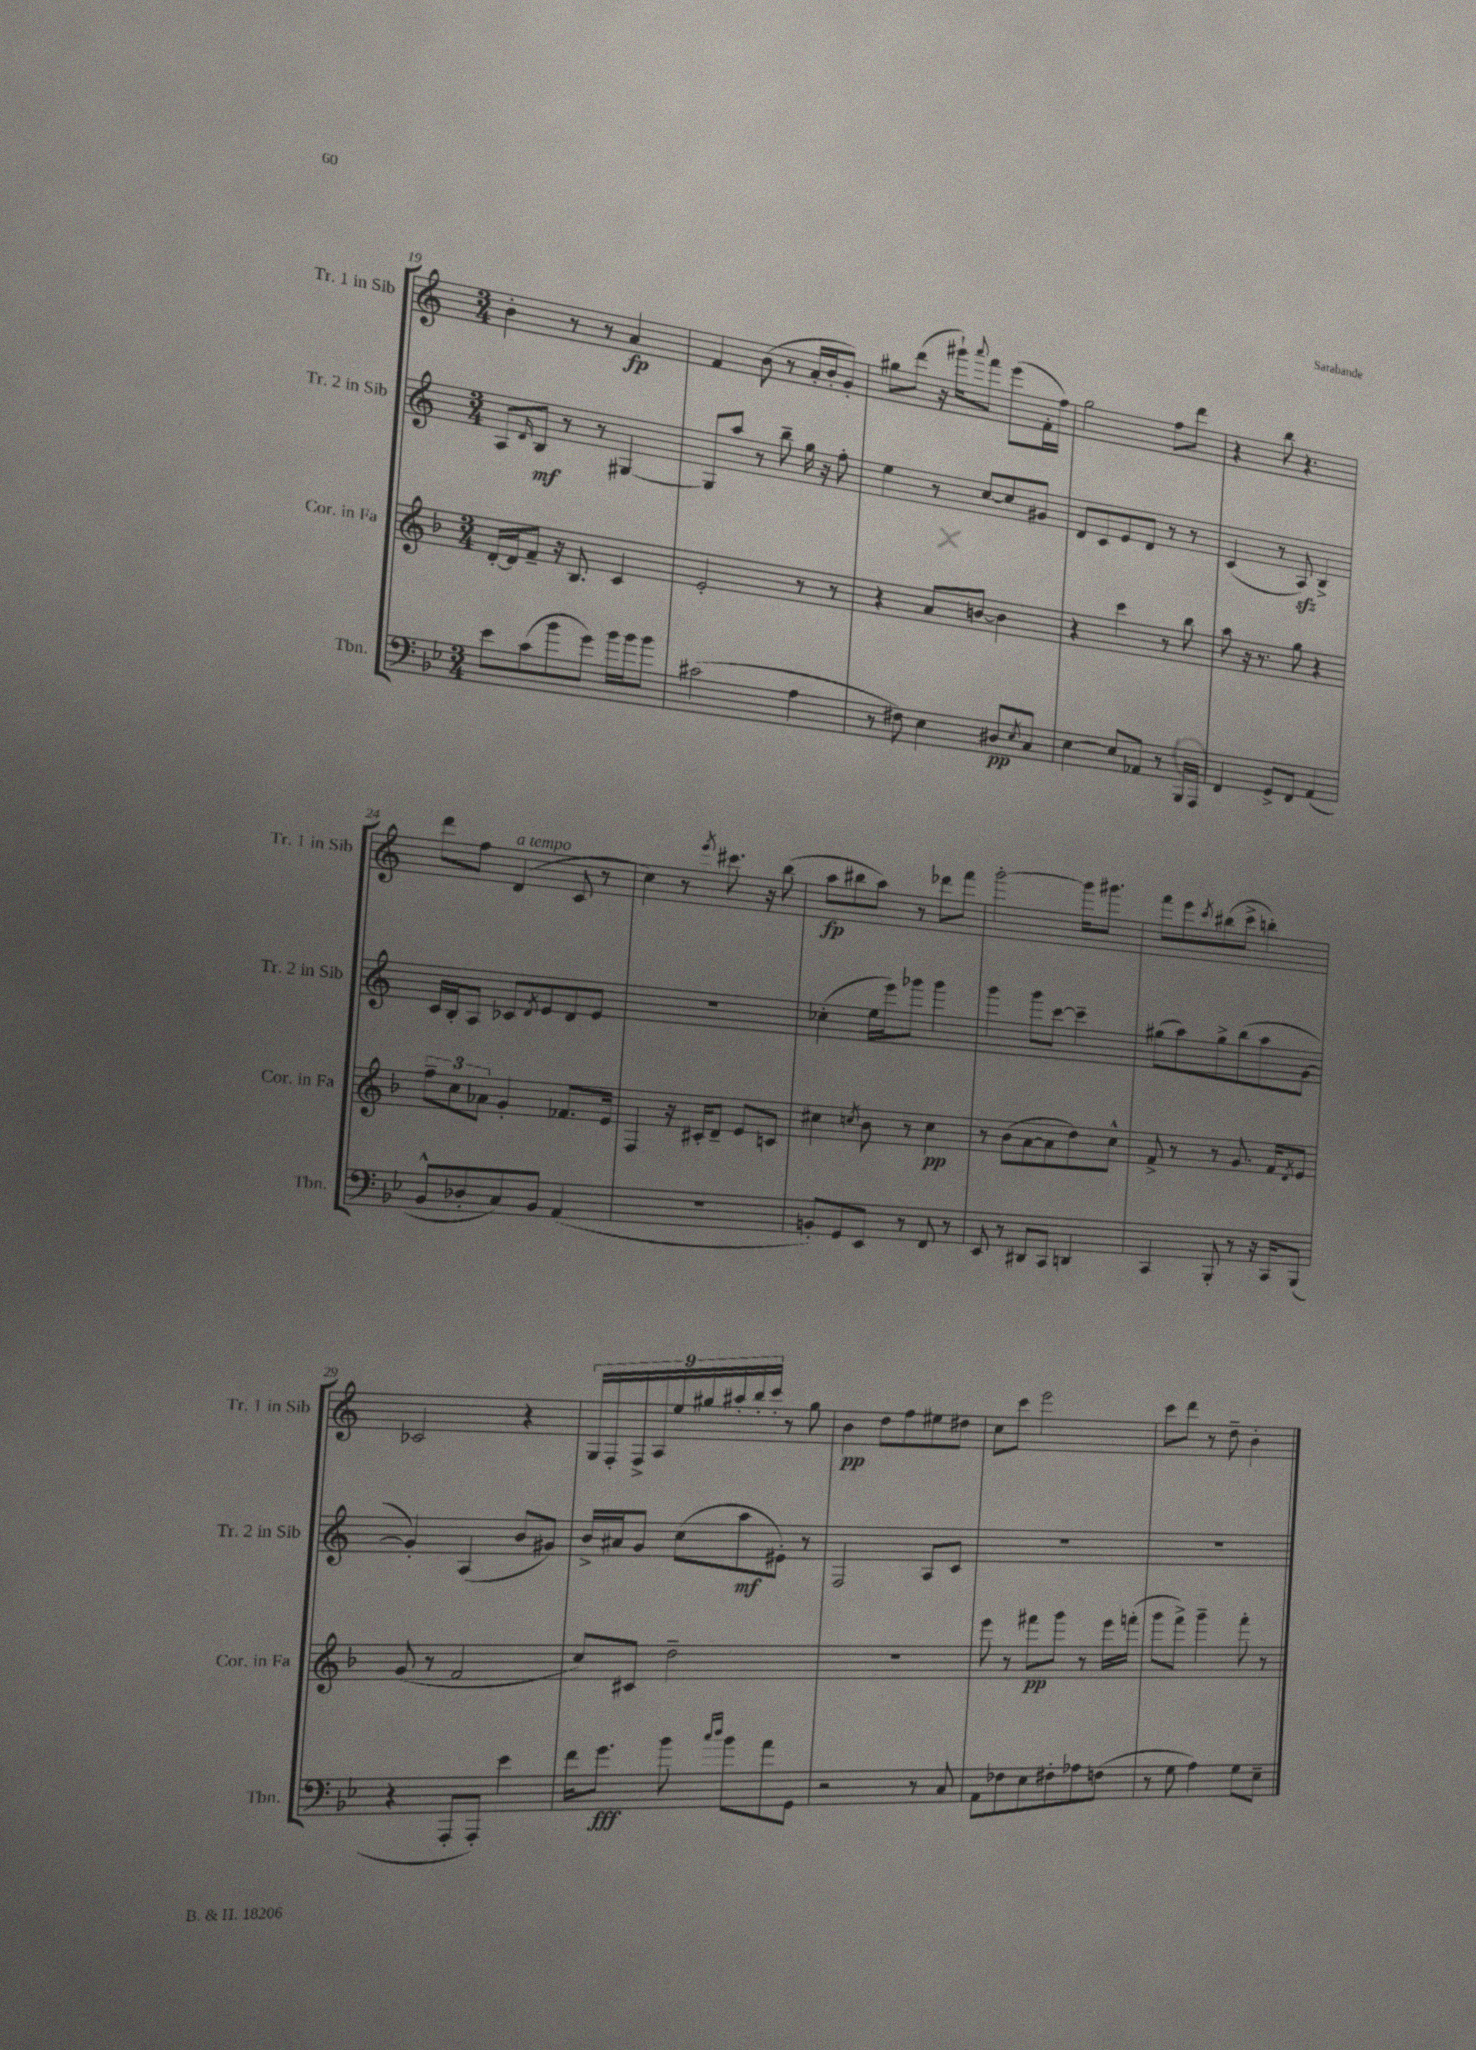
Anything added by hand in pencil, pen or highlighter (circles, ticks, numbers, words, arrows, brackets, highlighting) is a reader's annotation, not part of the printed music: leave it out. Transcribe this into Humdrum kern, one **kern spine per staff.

**kern	**dynam	**kern	**dynam	**kern	**dynam	**kern	**dynam
*part4	*part4	*part3	*part3	*part2	*part2	*part1	*part1
*staff4	*staff4	*staff3	*staff3	*staff2	*staff2	*staff1	*staff1
*I"Tbn.	*	*I"Cor. in Fa	*	*I"Tr. 2 in Sib	*	*I"Tr. 1 in Sib	*
*I'Tbn.	*	*I'Cor. in Fa	*	*I'Tr. 2 in Sib	*	*I'Tr. 1 in Sib	*
*clefF4	*	*clefG2	*	*clefG2	*	*clefG2	*
*k[b-e-]	*	*k[b-]	*	*k[]	*	*k[]	*
*M3/4	*	*M3/4	*	*M3/4	*	*M3/4	*
=19	=19	=19	=19	=19	=19	=19	=19
8e-\L	.	[16d'/LL	.	8A/L	.	4b'\	.
.	.	16d/J]	.	.	.	.	.
.	.	.	.	16qqd/	.	.	.
(8c\	.	8f~/J	.	8B/J	mf	.	.
8b-\	.	16r	.	8r	.	8r	.
.	.	8.B-/	.	.	.	.	.
8g\J)	.	.	.	8r	.	8r	.
16b-\LL	.	4c/	.	[4G#X/	.	4a/	fp
16b-\J	.	.	.	.	.	.	.
8b-\J	.	.	.	.	.	.	.
=20	=20	=20	=20	=20	=20	=20	=20
(2c#X\	.	2e'/	.	8G#/L]	.	4f/	.
.	.	.	.	8aa/J	.	.	.
.	.	.	.	8r	.	(8b\	.
.	.	.	.	8bb~\	.	8r	.
4A\	.	8r	.	16gg\	.	16a'/LL	.
.	.	.	.	16r	.	16b'/J	.
.	.	8r	.	8ff'\	.	8g'/J)	.
=21	=21	=21	=21	=21	=21	=21	=21
8r	.	4r	.	4ee\	.	8gg#X\L	.
8F#X\)	.	.	.	.	.	(8ddd\J	.
4E-\	.	8a/L	.	8r	.	16r	.
.	.	.	.	.	.	16ggg#X`\KL)	.
.	.	.	.	.	.	8qqaaa/	.
.	.	[8bn/J	.	[8cc/L	.	8fff\J	.
8D#X/L	pp	4b\]	.	8cc/]	.	(8eee\L	.
8qE-/	.	.	.	.	.	.	.
8C/J	.	.	.	8g#X/J	.	16f'\L	.
.	.	.	.	.	.	16ff\JJ)	.
=22	=22	=22	=22	=22	=22	=22	=22
[4E-\	.	4r	.	8d/L	.	2gg\	.
.	.	.	.	8c/	.	.	.
8E-/L]	.	4ccc\	.	8e/	.	.	.
8AA-X/J	.	.	.	8d/J	.	.	.
8r	.	8r	.	8r	.	8ff\L	.
16BBB-/LL	.	8bb-\	.	8r	.	8ddd\J	.
16AAA/JJ	.	.	.	.	.	.	.
=23	=23	=23	=23	=23	=23	=23	=23
4FF/	.	8aa\	.	(4c/	.	4r	.
.	.	16r	.	.	.	.	.
.	.	8.r	.	.	.	.	.
8GG^/L	.	.	.	8r	.	8bb\	.
8FF/J	.	8gg\	.	8Azz/)	.	4.r	.
(4AA/	.	4r	.	4B^/	.	.	.
!!LO:LB:g=z
=24	=24	=24	=24	=24	=24	=24	=24
8BB-^^/L	.	12ff~\L	.	16c/LL	.	8ddd\L	.
.	.	.	.	16B'/J	.	.	.
.	.	12cc\	.	.	.	.	.
8D-X'/	.	.	.	8A/J	.	8ff\J	.
.	.	12a-X\J	.	.	.	.	.
!	!	!	!	!	!	!LO:TX:a:i:t=a tempo	!
8C/)	.	4g'/	.	8c-X/L	.	(4d/	.
.	.	.	.	8qd/	.	.	.
8BB-/J	.	.	.	8e/	.	.	.
(4AA/	.	8.f-X/L	.	8d/	.	8c/	.
.	.	.	.	8e/J	.	8r	.
.	.	16e/Jk	.	.	.	.	.
=25	=25	=25	=25	=25	=25	=25	=25
2.r	.	4F/	.	2.r	.	4cc\)	.
.	.	16r	.	.	.	8r	.
.	.	16c#X'/KL	.	.	.	.	.
.	.	.	.	.	.	8qeee/	.
.	.	8d~/J	.	.	.	8.ccc#X\	.
.	.	8e/L	.	.	.	.	.
.	.	.	.	.	.	16r	.
.	.	8cn/J	.	.	.	(8bb\	.
=26	=26	=26	=26	=26	=26	=26	=26
8BBn'/L)	.	4cc#X\	.	(4cc-X'\	.	8aa\L	fp
8GG/	.	.	.	.	.	8bb#X\	.
.	.	8qccn/	.	.	.	.	.
8EE-/J	.	8b-\	.	16ee\LL	.	8aa\J)	.
.	.	.	.	16eee\J)	.	.	.
8r	.	8r	.	8ggg-X\J	.	8r	.
8FF/	.	4cc\	pp	4ggg-\	.	8ddd-X\L	.
8r	.	.	.	.	.	8fff\J	.
=27	=27	=27	=27	=27	=27	=27	=27
8EE-/	.	8r	.	4ggg\	.	[2ggg'\	.
8r	.	(8b-\L	.	.	.	.	.
8DD#X/L	.	[8a\	.	8ggg\L	.	.	.
8CC/J	.	8a\]	.	[8ccc\J	.	.	.
4DDn/	.	8dd\)	.	4ccc~\]	.	16ggg\KL]	.
.	.	.	.	.	.	8.ggg#X\J	.
.	.	8cc^^\J	.	.	.	.	.
=28	=28	=28	=28	=28	=28	=28	=28
4CC/	.	8f^/	.	(8gg#X\L	.	8fff\L	.
.	.	8r	.	8aa\)	.	8eee\	.
.	.	.	.	.	.	8qccc/	.
8BBB-'/	.	8r	.	8gg#^\	.	(8bb#X\	.
8r	.	8.g/	.	(8bb\	.	8ccc^\J	.
16r	.	.	.	8aa\	.	4bbn'\)	.
16CC/KL	.	16f/KL	.	.	.	.	.
.	.	8qd/	.	.	.	.	.
(8BBB-/J	.	8e/J	.	[8g\J	.	.	.
!!LO:LB:g=z
=29	=29	=29	=29	=29	=29	=29	=29
4r	.	(8g/	.	4g'/])	.	2c-X/	.
.	.	8r	.	.	.	.	.
8AAA'/L	.	2f/	.	(4A/	.	.	.
8AAA'/J)	.	.	.	.	.	.	.
4e-\	.	.	.	8b/L	.	4r	.
.	.	.	.	8g#X/J)	.	.	.
=30	=30	=30	=30	=30	=30	=30	=30
16f\KL	.	8cc/L)	.	16b^/LL	.	18G/LL	.
.	.	.	.	.	.	18F'/	.
8.g\J	fff	.	.	16a#X/J	.	.	.
.	.	.	.	.	.	18F^/	.
.	.	8c#X/J	.	8g/J	.	.	.
.	.	.	.	.	.	18A/	.
.	.	.	.	.	.	18ee/	.
8b-\	.	2dd~\	.	(8cc\L	.	.	.
.	.	.	.	.	.	18gg#X/	.
.	.	.	.	.	.	18aa#X'/	.
16qqcc/LL	.	.	.	.	.	.	.
16qqdd/JJ	.	.	.	.	.	.	.
8b-\L	.	.	.	8aa\	mf	.	.
.	.	.	.	.	.	18bb'/	.
.	.	.	.	.	.	18ccc'/JJ	.
8a\	.	.	.	8e#X'\J)	.	8r	.
8GG\J	.	.	.	8r	.	8gg#\	.
=31	=31	=31	=31	=31	=31	=31	=31
2r	.	2.r	.	2F/	.	4b\	pp
.	.	.	.	.	.	8dd\L	.
.	.	.	.	.	.	8ff\	.
8r	.	.	.	8A/L	.	8ee#X\	.
8C/	.	.	.	8c/J	.	8dd#X\J	.
=32	=32	=32	=32	=32	=32	=32	=32
8AA\L	.	8eee\	.	2.r	.	8cc\L	.
8F-X\	.	8r	.	.	.	8ccc\J	.
8E-\	.	8fff#X\L	pp	.	.	2eee\	.
8F#X'\	.	8ggg\J	.	.	.	.	.
8A-X\	.	8r	.	.	.	.	.
(8Fn\J	.	16eee\LL	.	.	.	.	.
.	.	(16fffn'\JJ	.	.	.	.	.
=33	=33	=33	=33	=33	=33	=33	=33
8r	.	8ggg\L	.	2.r	.	8ccc\L	.
8G\	.	8fff^\J)	.	.	.	8ddd\J	.
4A\)	.	4ggg~\	.	.	.	8r	.
.	.	.	.	.	.	8dd~\	.
8G\L	.	8fff'\	.	.	.	4b'\	.
8E-~\J	.	8r	.	.	.	.	.
==	==	==	==	==	==	==	==
*-	*-	*-	*-	*-	*-	*-	*-
